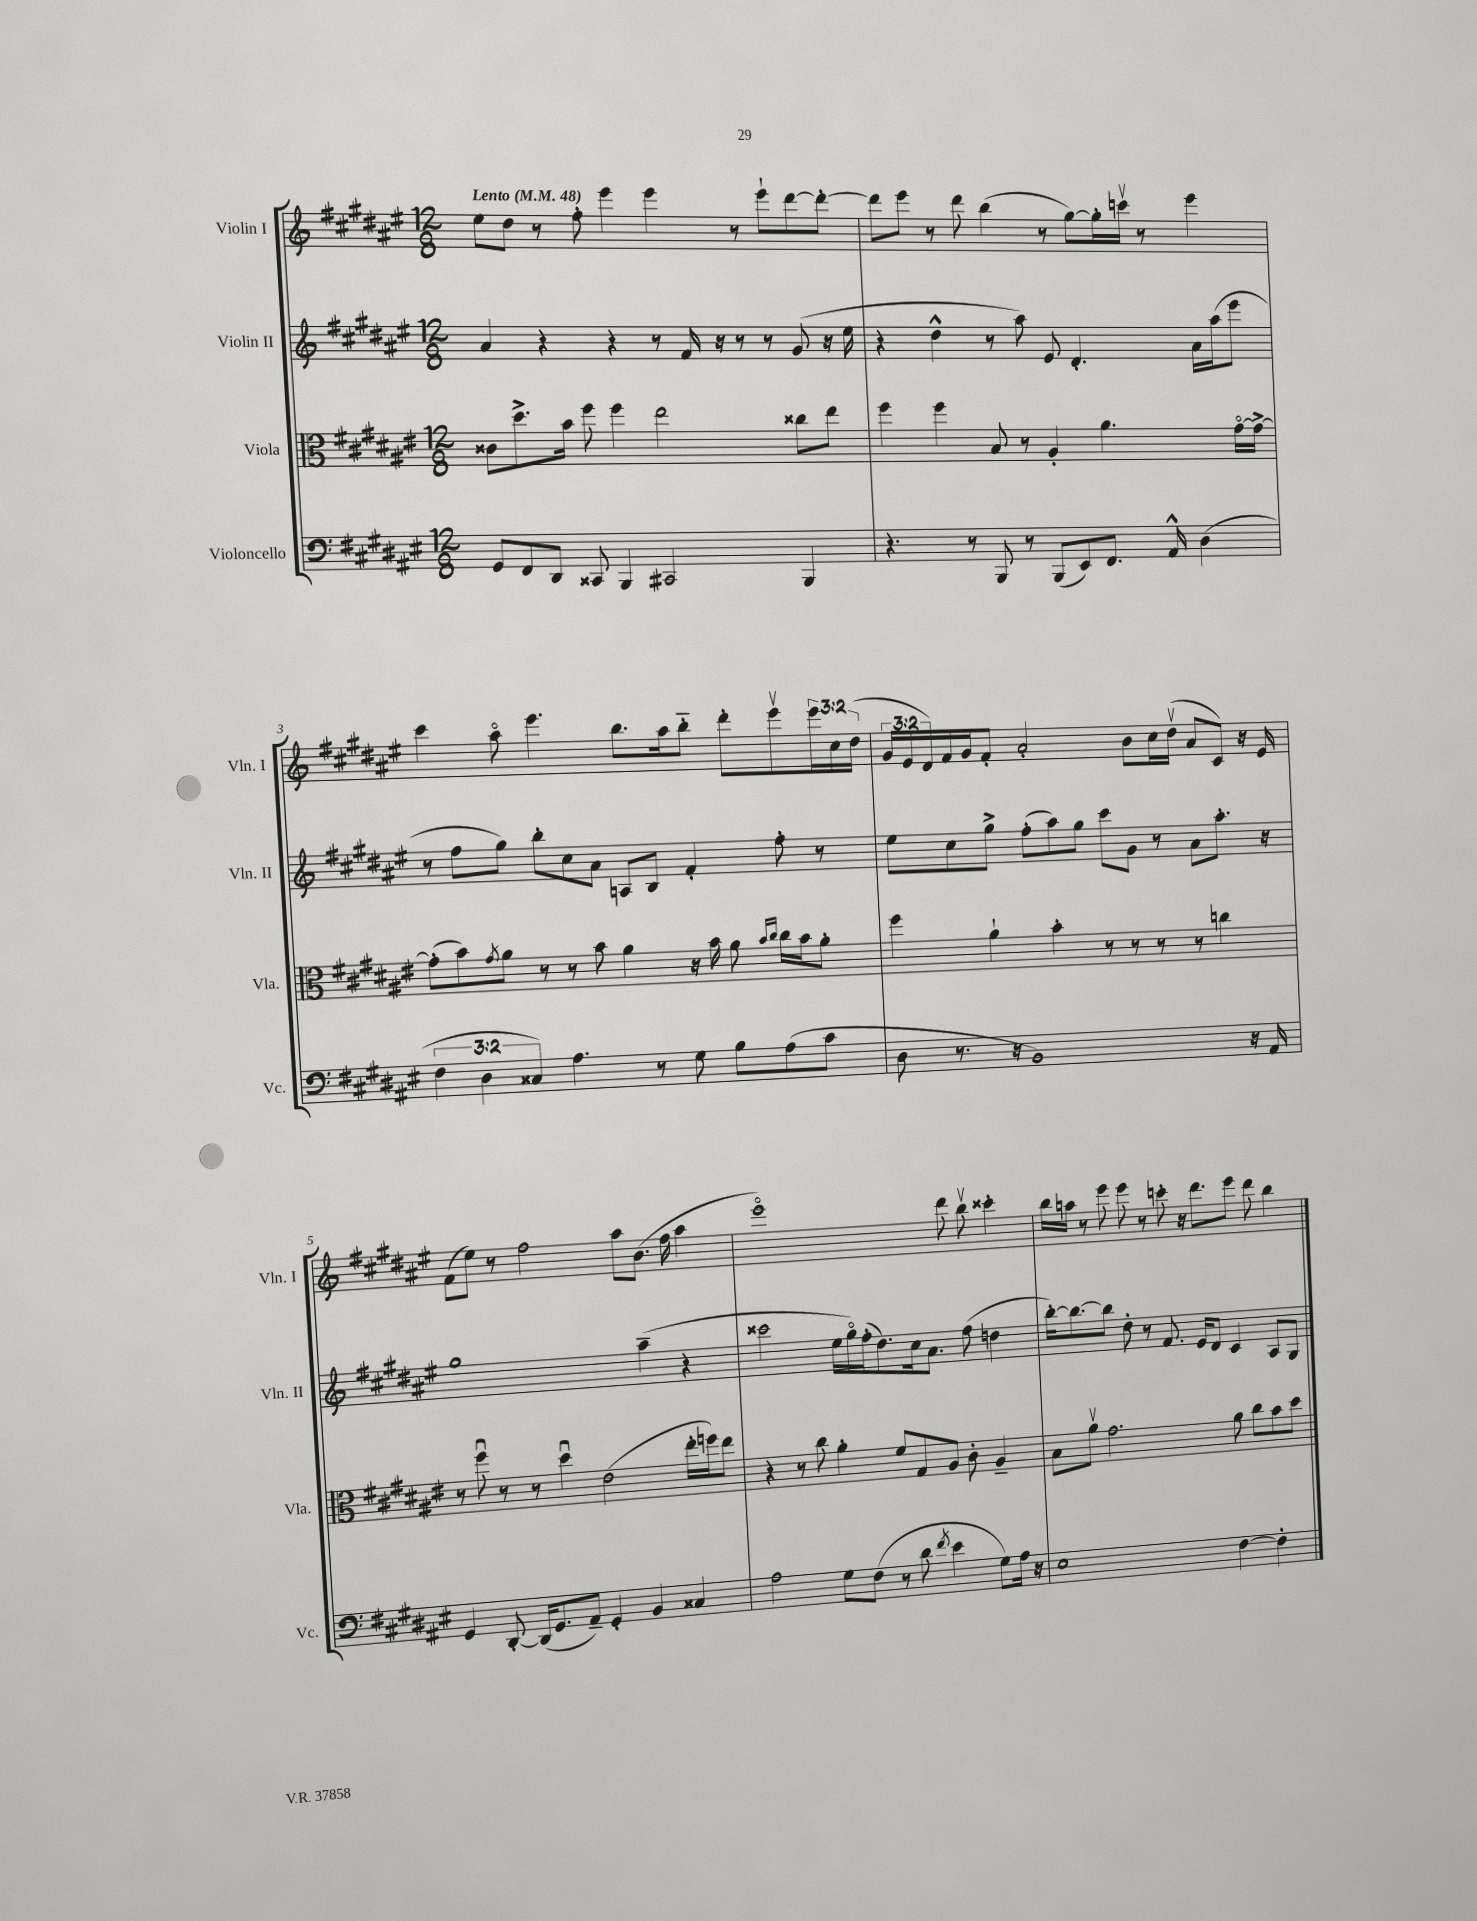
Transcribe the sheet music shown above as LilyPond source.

<<
\new StaffGroup <<
\new Staff = "s0" \with { instrumentName = "Violin I" shortInstrumentName = "Vln. I" } {
    \clef treble \key fis \major \numericTimeSignature \time 12/8 \override Staff.TupletNumber.text = #tuplet-number::calc-fraction-text \tempo "Lento" 4 = 48
    eis''8 dis''8 r8 fis''8-. eis'''4 eis'''4 r8 eis'''8-! dis'''8~ dis'''8~-. |
    dis'''8 eis'''8 r8 dis'''8 b''4( r8 gis''8~) gis''16-. c'''16\upbow r8 eis'''4 |
    cis'''4 ais''8\flageolet eis'''4. b''8. ais''16 b''8-_ dis'''8-. eis'''8\upbow \tuplet 3/2 { eis'''16 cis''16 dis''16( } |
    \tuplet 3/2 { gis'16 eis'16 dis'16) } fis'16 gis'16 fis'8-. ais'2-. b'8 cis''16 dis''16\upbow( ais'8 cis'8) r16 eis'16 |
    fis'8( eis''8) r8 fis''2 ais''8 b'8.( fis''16 ais''4 |
    eis'''1\flageolet) dis'''8 b''8\upbow cisis'''4-. |
    b''16 a''16 r8 eis'''8 eis'''8 r8 c'''8-. r16 dis'''8. eis'''8 dis'''8 b''4 \bar "|." |
}
\new Staff = "s1" \with { instrumentName = "Violin II" shortInstrumentName = "Vln. II" } {
    \clef treble \key fis \major \numericTimeSignature \time 12/8
    ais'4 r4 r4 r8 fis'16 r16 r8 r8 gis'8( r16 eis''16 |
    r4 dis''4-^ r8 ais''8) eis'8 dis'4.-. ais'16 ais''16( eis'''8 |
    r8 fis''8 gis''8) b''8-. cis''8 ais'8 a8 b8 fis'4-. fis''8-. r8 |
    eis''8 cis''8 gis''8-> fis''8-.( ais''8) gis''8 cis'''8 gis'8 r8 ais'8 ais''8.-. r16 |
    gis''1 ais''4--( r4 |
    cisis'''2 eis''16 gis''16\flageolet) fis''16-.( dis''8.) cis''16 ais'8. fis''8( d''4 |
    b''16~-.) b''8.~ b''8 dis''8-. r8 fis'8. eis'16 dis'8 cis'4 ais8 gis8 \bar "|." |
}
\new Staff = "s2" \with { instrumentName = "Viola" shortInstrumentName = "Vla." } {
    \clef alto \key fis \major \numericTimeSignature \time 12/8
    cisis'8 dis''8.-> b'16 fis''8 fis''4 eis''2 cisis''8 eis''8 |
    fis''4 fis''4 b8 r8 ais4-. ais'4. gis'16~\flageolet gis'16~-> |
    gis'8-.( b'8) \acciaccatura { gis'8 } ais'8 r8 r8 b'8 ais'4 r16 b'16 ais'8 \grace { b'16 cis''16 } cis''16 b'16 ais'8-. |
    fis''4 ais'4-! b'4-. r8 r8 r8 r8 c''4 |
    r8 fis''8\downbow r8 r8 dis''4\downbow eis'2( eis''16-. f''16) eis''8 |
    r4 r8 cis''8 ais'4-. fis'8 gis8 ais8 cis'8-. ais4-- |
    b8 ais'8\upbow gis'2. ais'8 cis''8 b'8 dis''8 \bar "|." |
}
\new Staff = "s3" \with { instrumentName = "Violoncello" shortInstrumentName = "Vc." } {
    \clef bass \key fis \major \numericTimeSignature \time 12/8 \override Staff.TupletNumber.text = #tuplet-number::calc-fraction-text
    gis,8 fis,8 dis,8 cisis,8 b,,4 cis,2 b,,4 |
    r4. r8 b,,8 r8 b,,8( eis,8) fis,8. ais,16-^ dis4( |
    \tuplet 3/2 { fis4 dis4 cisis4) } ais4. r8 gis8 b8 ais8( cis'8 |
    dis8 r8. r16 b,1) r16 ais,16 |
    gis,4 dis,8~-. dis,16( gis,8. ais,8--) gis,4-. b,4 cisis4 |
    ais2 gis8 fis8( r8 dis'8 \acciaccatura { fis'8 } eis'4 gis8) ais16 r16 |
    eis1 fis4~ fis4-. \bar "|." |
}
>>
>>
